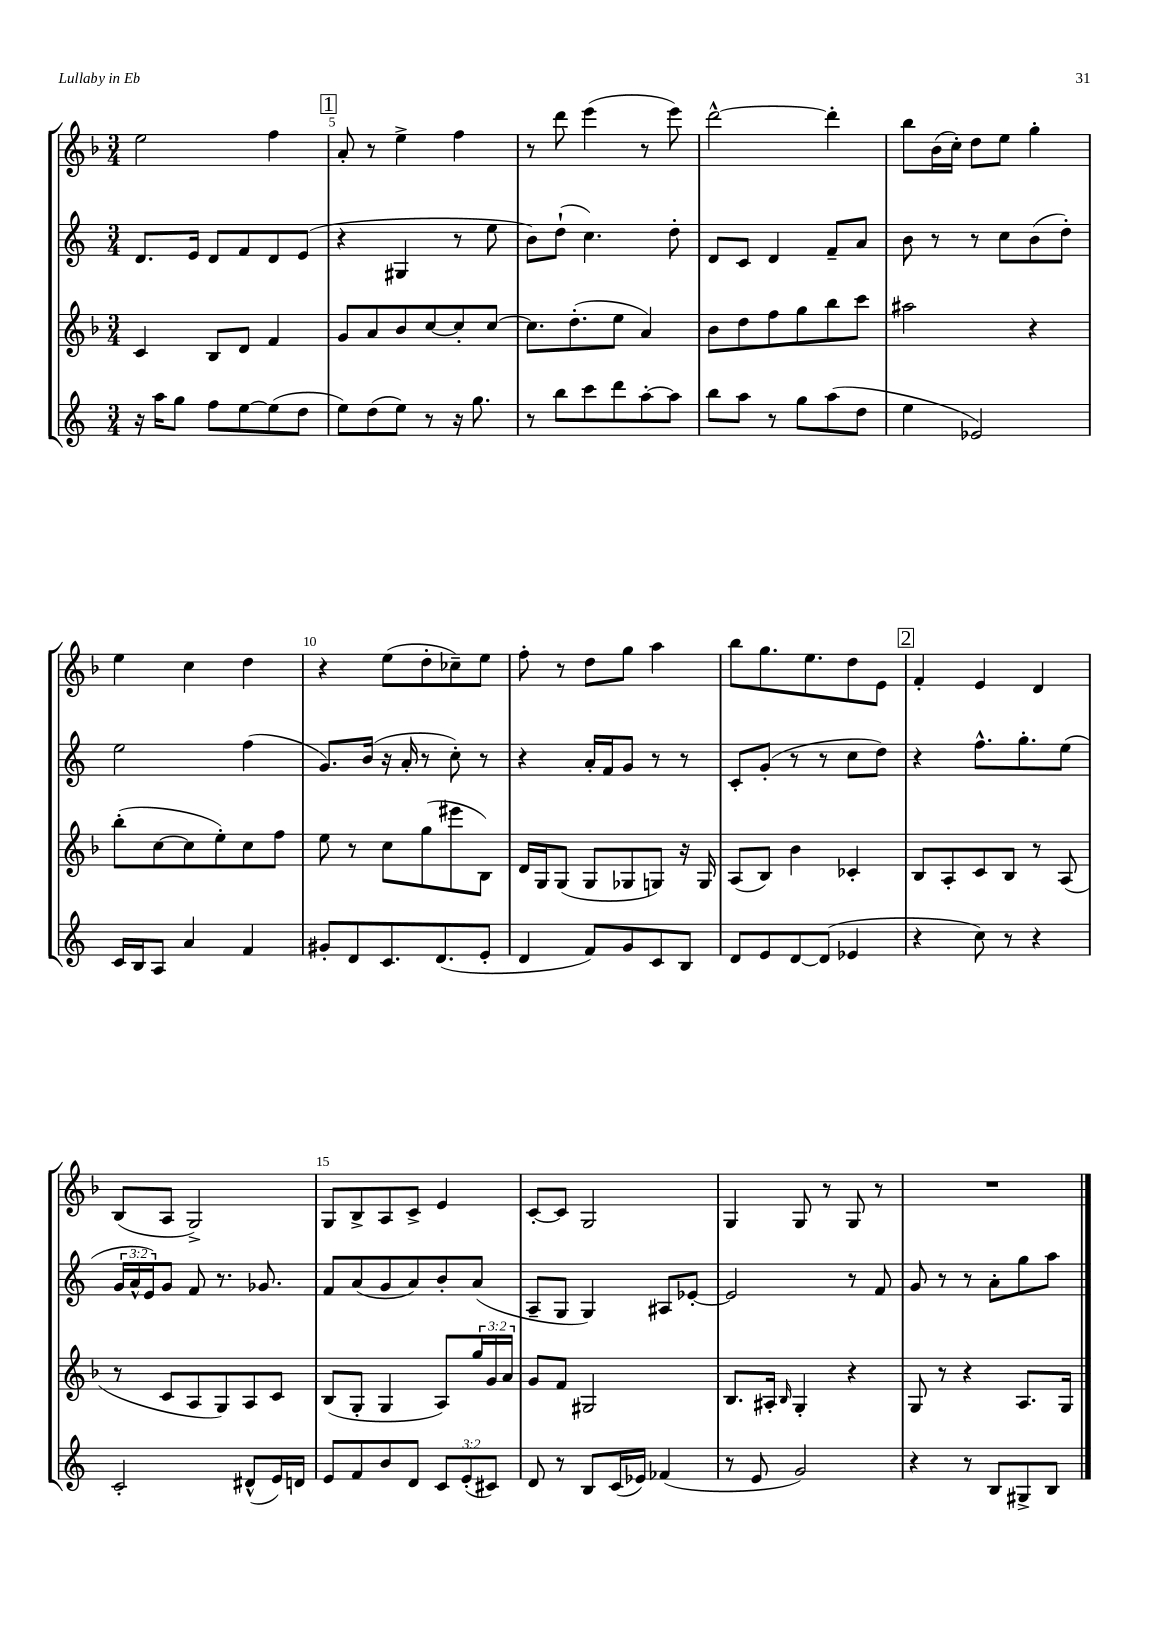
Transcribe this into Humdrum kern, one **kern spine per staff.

**kern	**kern	**kern	**kern
*part4	*part3	*part2	*part1
*staff4	*staff3	*staff2	*staff1
*clefG2	*clefG2	*clefG2	*clefG2
*k[]	*k[b-]	*k[]	*k[b-]
*M3/4	*M3/4	*M3/4	*M3/4
=4	=4	=4	=4
16r	4c/	8.d/L	2ee\
16aa\KL	.	.	.
8gg\J	.	.	.
.	.	16e/Jk	.
8ff\L	8B-/L	8d/L	.
[8ee\	8d/J	8f/	.
(8ee\]	4f/	8d/	4ff\
8dd\J	.	(8e/J	.
!!LO:REH:place=s1:t=1
=5	=5	=5	=5
8ee\L)	8g/L	4r	8a'/
(8dd\	8a/	.	8r
8ee\J)	8b-/	4G#X/	4ee^\
8r	[8cc/	.	.
16r	8cc'/]	8r	4ff\
8.gg\	.	.	.
.	[8cc/J	8ee\	.
=6	=6	=6	=6
8r	8.cc\L]	8b\L)	8r
8bb\L	.	(8dd`\J	8ddd\
.	(8.dd'\	.	.
8ccc\	.	4.cc\)	(4eee\
8ddd\	8ee\J	.	.
[8aa'\	4a/)	.	8r
8aa\J]	.	8dd'\	8eee\)
=7	=7	=7	=7
8bb\L	8b-\L	8d/L	[2ddd^^\
8aa\J	8dd\	8c/J	.
8r	8ff\	4d/	.
8gg\L	8gg\	.	.
(8aa\	8bb-\	8f~/L	4ddd'\]
8dd\J	8ccc\J	8a/J	.
=8	=8	=8	=8
4ee\	2aa#X\	8b\	8bb-\L
.	.	8r	(16b-\L
.	.	.	16cc'\JJ)
2e-X/)	.	8r	8dd\L
.	.	8cc\L	8ee\J
.	4r	(8b\	4gg'\
.	.	8dd'\J)	.
!!LO:LB:g=z
=9	=9	=9	=9
16c/LL	(8bb-'\L	2ee\	4ee\
16B/J	.	.	.
8A/J	[8cc\	.	.
4a/	8cc\]	.	4cc\
.	8ee'\)	.	.
4f/	8cc\	(4ff\	4dd\
.	8ff\J	.	.
=10	=10	=10	=10
8g#X'/L	8ee\	8.g/L)	4r
8d/	8r	.	.
.	.	(16b/Jk	.
8.c/	8cc\L	16r	(8ee\L
.	.	16a'/	.
.	(8gg\	8r	8dd'\
(8.d/	.	.	.
.	8eee#X\	8cc'\)	8cc-X~\)
8e'/J	8B-\J)	8r	8ee\J
=11	=11	=11	=11
4d/	16d/LL	4r	8ff'\
.	16G/J	.	.
.	(8G/J	.	8r
8f/L)	8G/L	16a'/LL	8dd\L
.	.	16f/J	.
8g/	8G-X/	8g/J	8gg\J
8c/	8Gn/J)	8r	4aa\
8B/J	16r	8r	.
.	16G/	.	.
=12	=12	=12	=12
8d/L	(8A/L	8c'/L	8bb-\L
8e/	8B-/J)	(8g'/J	8.gg\
[8d/	4b-\	8r	.
.	.	.	8.ee\
(8d/J]	.	8r	.
4e-X/	4c-X'/	8cc\L	8dd\
.	.	8dd\J)	8e\J
!!LO:REH:place=s1:t=2
=13	=13	=13	=13
4r	8B-/L	4r	4f'/
.	8A'/	.	.
8cc\)	8c/	8.ff^^\L	4e/
8r	8B-/J	.	.
.	.	8.gg'\	.
4r	8r	.	4d/
.	(8A/	(8ee\J	.
!!LO:LB:g=z
=14	=14	=14	=14
2c'/	8r	24g/LL	(8B-/L
.	.	24a^^/	.
.	.	24e/J)	.
.	8c/L	8g/J	8A/J
.	8A/	8f/	2G^/)
.	8G/)	8.r	.
(8d#X^^/L	8A/	.	.
.	.	8.g-X/	.
16e/L)	8c/J	.	.
16dn/JJ	.	.	.
=15	=15	=15	=15
8e/L	(8B-/L	8f/L	8G/L
8f/	8G'/J	(8a/	8B-^/
8b/	4G/	8g/	8A/
8d/J	.	8a/)	8c^/J
12c/L	8A/L)	8b'/	4e/
(12e'/	.	.	.
.	24gg/L	(8a/J	.
12c#X/J)	24g/	.	.
.	24a/JJ	.	.
=16	=16	=16	=16
8d/	8g/L	8A~/L	[8c'/L
8r	8f/J	8G/J	8c/J]
8B/L	2G#X/	4G/)	2G/
(16c/L	.	.	.
16e-X/JJ)	.	.	.
(4f-X/	.	8A#X/L	.
.	.	[8e-X'/J	.
=17	=17	=17	=17
8r	8.B-/L	2e-/]	4G/
8e/	.	.	.
.	16A#X'/Jk	.	.
.	16qqB-/	.	.
2g/)	4G'/	.	8G/
.	.	.	8r
.	4r	8r	8G/
.	.	8f/	8r
=18	=18	=18	=18
4r	8G/	8g/	2.r
.	8r	8r	.
8r	4r	8r	.
8B/L	.	8a'\L	.
8G#X^/	8.A/L	8gg\	.
8B/J	.	8aa\J	.
.	16G/Jk	.	.
==	==	==	==
*-	*-	*-	*-
